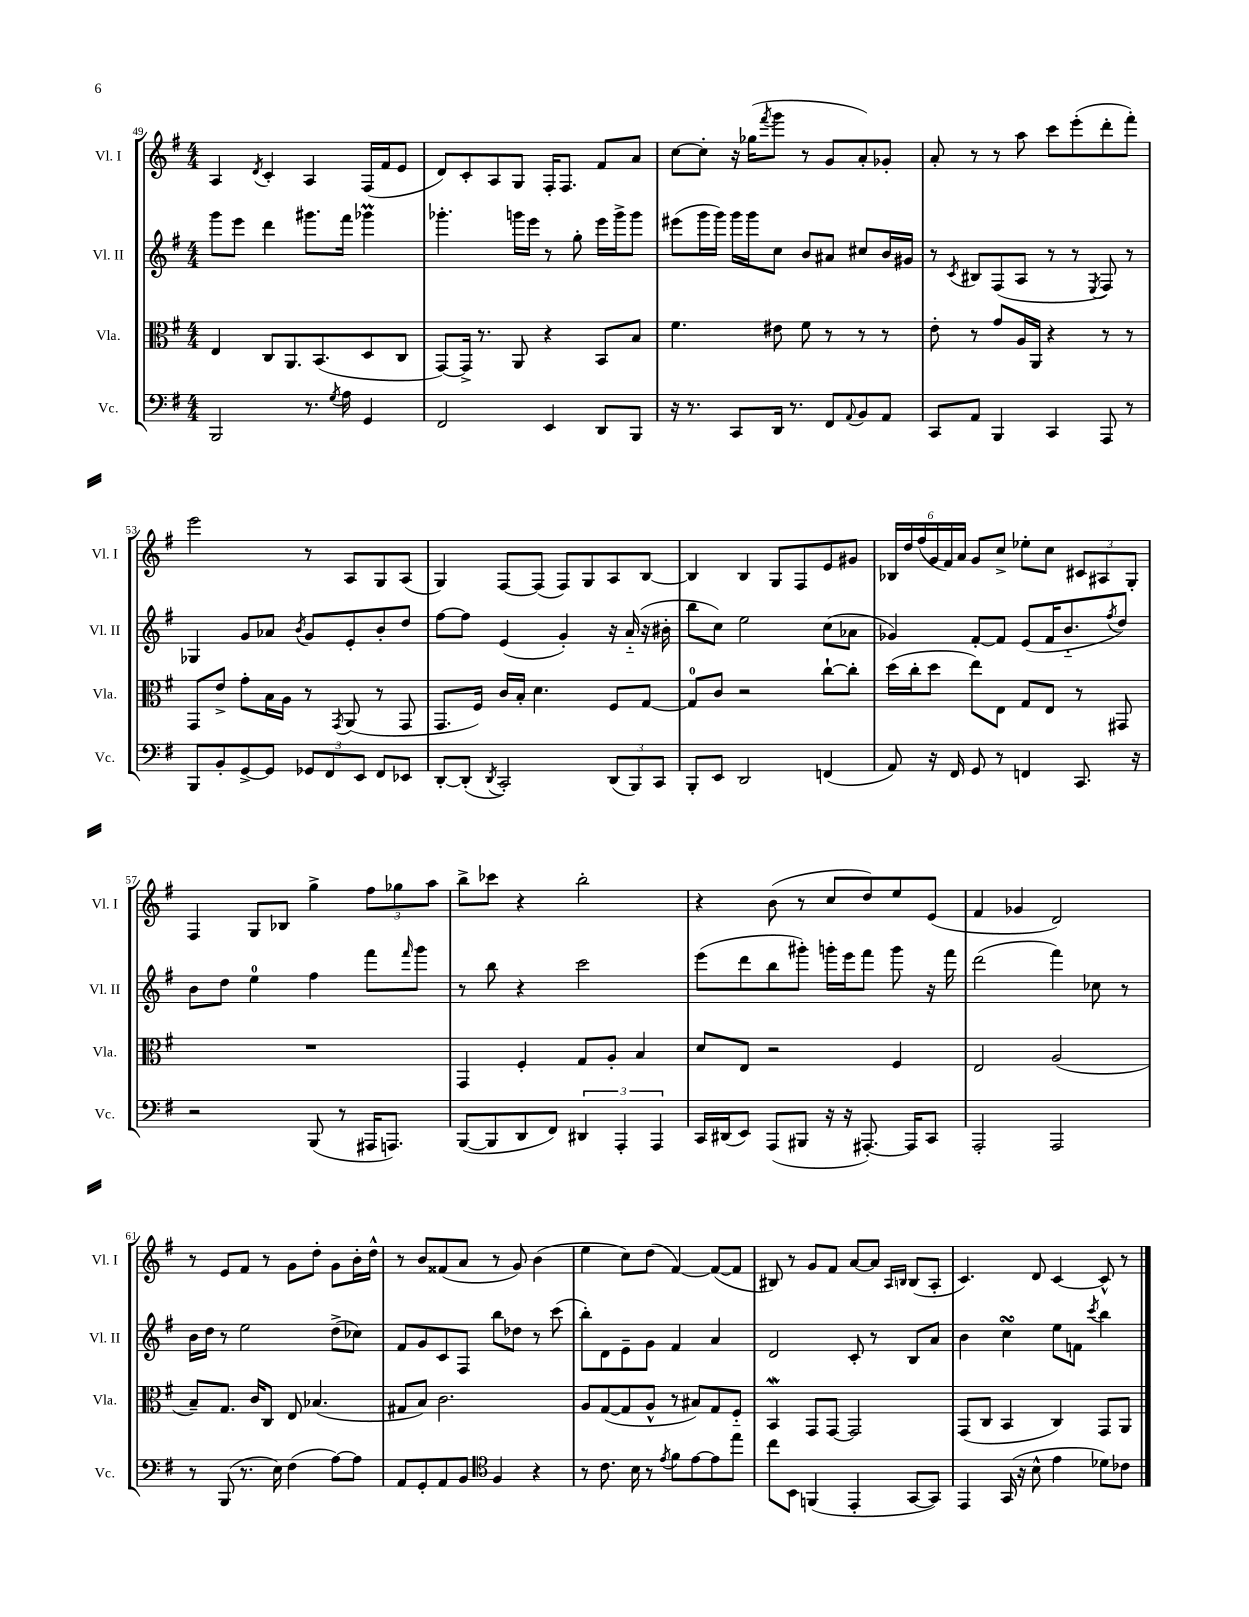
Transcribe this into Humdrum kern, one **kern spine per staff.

**kern	**kern	**kern	**kern
*staff4	*staff3	*staff2	*staff1
*clefF4	*clefC3	*clefG2	*clefG2
*k[f#]	*k[f#]	*k[f#]	*k[f#]
*M4/4	*M4/4	*M4/4	*M4/4
2BBB	4E	8ggg	4A
.	.	8eee	.
.	.	.	8qd
.	8C	4ddd	4c'
.	8.AA	.	.
8.r	.	8.ggg#	4A
.	(8.BB	.	.
8qG	.	.	.
16A	.	16fff#	.
4GG	8D	4ggg-	(16F#
.	.	.	16f#
.	8C	.	8e
=	=	=	=
2FF#	[8GG)	4.ggg-'	8d)
.	16GG^]	.	8c'
.	8.r	.	.
.	.	.	8A
.	8AA	16ggg	8G
.	.	16eee	.
4EE	4r	8r	16F#'
.	.	.	8.F#
.	.	8gg'	.
8DD	8BB	16eee	8f#
.	.	16ggg^	.
8BBB	8B	8ggg	8a
=	=	=	=
16r	4.f#	(8eee#	[8cc
8.r	.	.	.
.	.	16ggg	8cc']
.	.	16ggg)	.
8CC	.	16ggg	16r
.	.	16ggg	(16gg-
.	.	.	8qfff#
16DD	8e#	8cc	8ggg
8.r	.	.	.
.	8f#	8b	8r
8FF#	8r	8a#	8g
8qqAA	.	.	.
8BB	8r	8cc#	8a')
8AA	8r	16b	8g-'
.	.	16g#	.
=	=	=	=
8CC	8e'	8r	8a'
.	.	8qc	.
8AA	8r	8B#	8r
4BBB	8g	(8F#	8r
.	16A	8A	8aa
.	16AA	.	.
4CC	4r	8r	8ccc
.	.	8r	(8eee'
.	.	8qE	.
8AAA	8r	8F#)	8ddd'
8r	8r	8r	8fff#')
=	=	=	=
8BBB	8GG	4G-	2eee
8BB'	8e^	.	.
[8GG^	8g'	8g	.
8GG]	16B	8a-	.
.	16A	.	.
.	.	8qb	.
12GG-	8r	8g	8r
12FF#	.	.	.
.	8qGG	.	.
.	(8AA	8e'	8A
12EE	.	.	.
8FF#	8r	8b'	8G
8EE-	8GG	8dd	(8A
=	=	=	=
[8DD'	8.GG	[8ff#	4G)
(8DD']	.	8ff#]	.
.	16F#)	.	.
8qDD	.	.	.
2CC')	16c	(4e	[8F#
.	16B'	.	.
.	4.d	.	(8F#]
.	.	4g')	8F#)
.	.	.	8G
(12DD	8F#	16r	8A
.	.	(16a'~	.
12BBB)	.	.	.
.	[8G	16r	[8B
12CC	.	.	.
.	.	16b#'	.
=	=	=	=
8BBB'	8G]	8bb	4B]
8EE	8c	8cc)	.
2DD	2r	2ee	4B
.	.	.	8G
.	.	.	8F#
(4FF	[8cc`	(8cc	8e
.	8cc']	8a-	8g#
=	=	=	=
8AA)	(16dd	4g-)	24B-
.	.	.	24dd
.	16cc'	.	.
.	.	.	(24ff#
16r	8dd	.	24g
.	.	.	24f#)
16FF#	.	.	.
.	.	.	24a
8GG	8ee)	[8f#'	8g
8r	8E	8f#]	8cc^
4FF	8G	(8e	8ee-'
.	8E	16f#	8cc
.	.	8.b'~	.
8.CC	8r	.	12c#
.	.	.	12A#
.	.	8qff#	.
.	8GG#	8dd)	.
.	.	.	12G'
16r	.	.	.
=	=	=	=
2r	1r	8b	4F#
.	.	8dd	.
.	.	4ee	8G
.	.	.	8B-
(8BBB	.	4ff#	4gg^
8r	.	.	.
16AAA#	.	8fff#	12ff#
8.AAA)	.	.	.
.	.	.	12gg-
.	.	16qqfff#	.
.	.	8ggg	.
.	.	.	12aa
=	=	=	=
([8BBB	4GG	8r	8bb^
8BBB]	.	8bb	8ccc-
8DD	4F#'	4r	4r
8FF#)	.	.	.
6DD#	8G	2ccc	2bb'
.	8A'	.	.
6AAA'	.	.	.
.	4B	.	.
6AAA	.	.	.
=	=	=	=
16CC	8d	(8eee	4r
(16DD#	.	.	.
8EE)	8E	8ddd	.
(8AAA	2r	8bb	(8b
8BBB#	.	8ggg#')	8r
16r	.	16ggg'	8cc
16r	.	16eee	.
[8.AAA#')	.	8fff#	8dd)
.	4F#	8ggg	8ee
16AAA#]	.	.	.
8CC	.	16r	(8e
.	.	16fff#	.
=	=	=	=
2AAA'	2E	(2ddd	4f#
.	.	.	4g-
2AAA	(2A	4fff#)	2d)
.	.	8cc-	.
.	.	8r	.
=	=	=	=
8r	8B~)	16b	8r
.	.	16dd	.
(8BBB	8.G	8r	8e
8.r	.	2ee	8f#
.	16c	.	.
.	8C	.	8r
16E)	.	.	.
(4F#	8E	.	8g
.	(4.B-	.	8dd'
[8A)	.	(8dd^	8g
8A]	.	8cc-)	16b'
.	.	.	16dd^^
=	=	=	=
8AA	8G#	8f#	8r
8GG'	8B)	8g	8b
8AA	2.c	8c	(8f##
8BB	.	8F#	8a
*clefC4	*	*	*
4F#	.	8bb	8r
.	.	8dd-	8g)
4r	.	8r	(4b
.	.	(8ccc	.
=	=	=	=
8r	8A	8bb')	4ee
8.c	([8G	8d	.
.	8G]	8e~	8cc)
16B	.	.	.
8r	8A^^	8g	(8dd
8qe	.	.	.
8f#	8r	4f#	[4f#)
[8e	8B#)	.	.
8e]	8G	4a	(8f#_
8ee	8F#'~	.	8f#]
=	=	=	=
8cc	4BB	2d	8B#)
8BB	.	.	8r
(4FF	8GG	.	8g
.	[8GG	.	8f#
4EE'	2GG]	8c'	[8a
.	.	8r	8a]
.	.	.	16qqA
.	.	.	16qqB
[8GG	.	8B	(8B
8GG])	.	8a	8A'
=	=	=	=
4EE	(8GG	4b	4.c)
.	8C	.	.
(16GG	4BB	4cc	.
16r	.	.	.
8B^^	.	.	8d
4e	4C)	8ee	[4c
.	.	8f	.
.	.	8qccc	.
8d-)	8GG	4bb	8c^^]
8c-	8AA	.	8r
==	==	==	==
*-	*-	*-	*-
